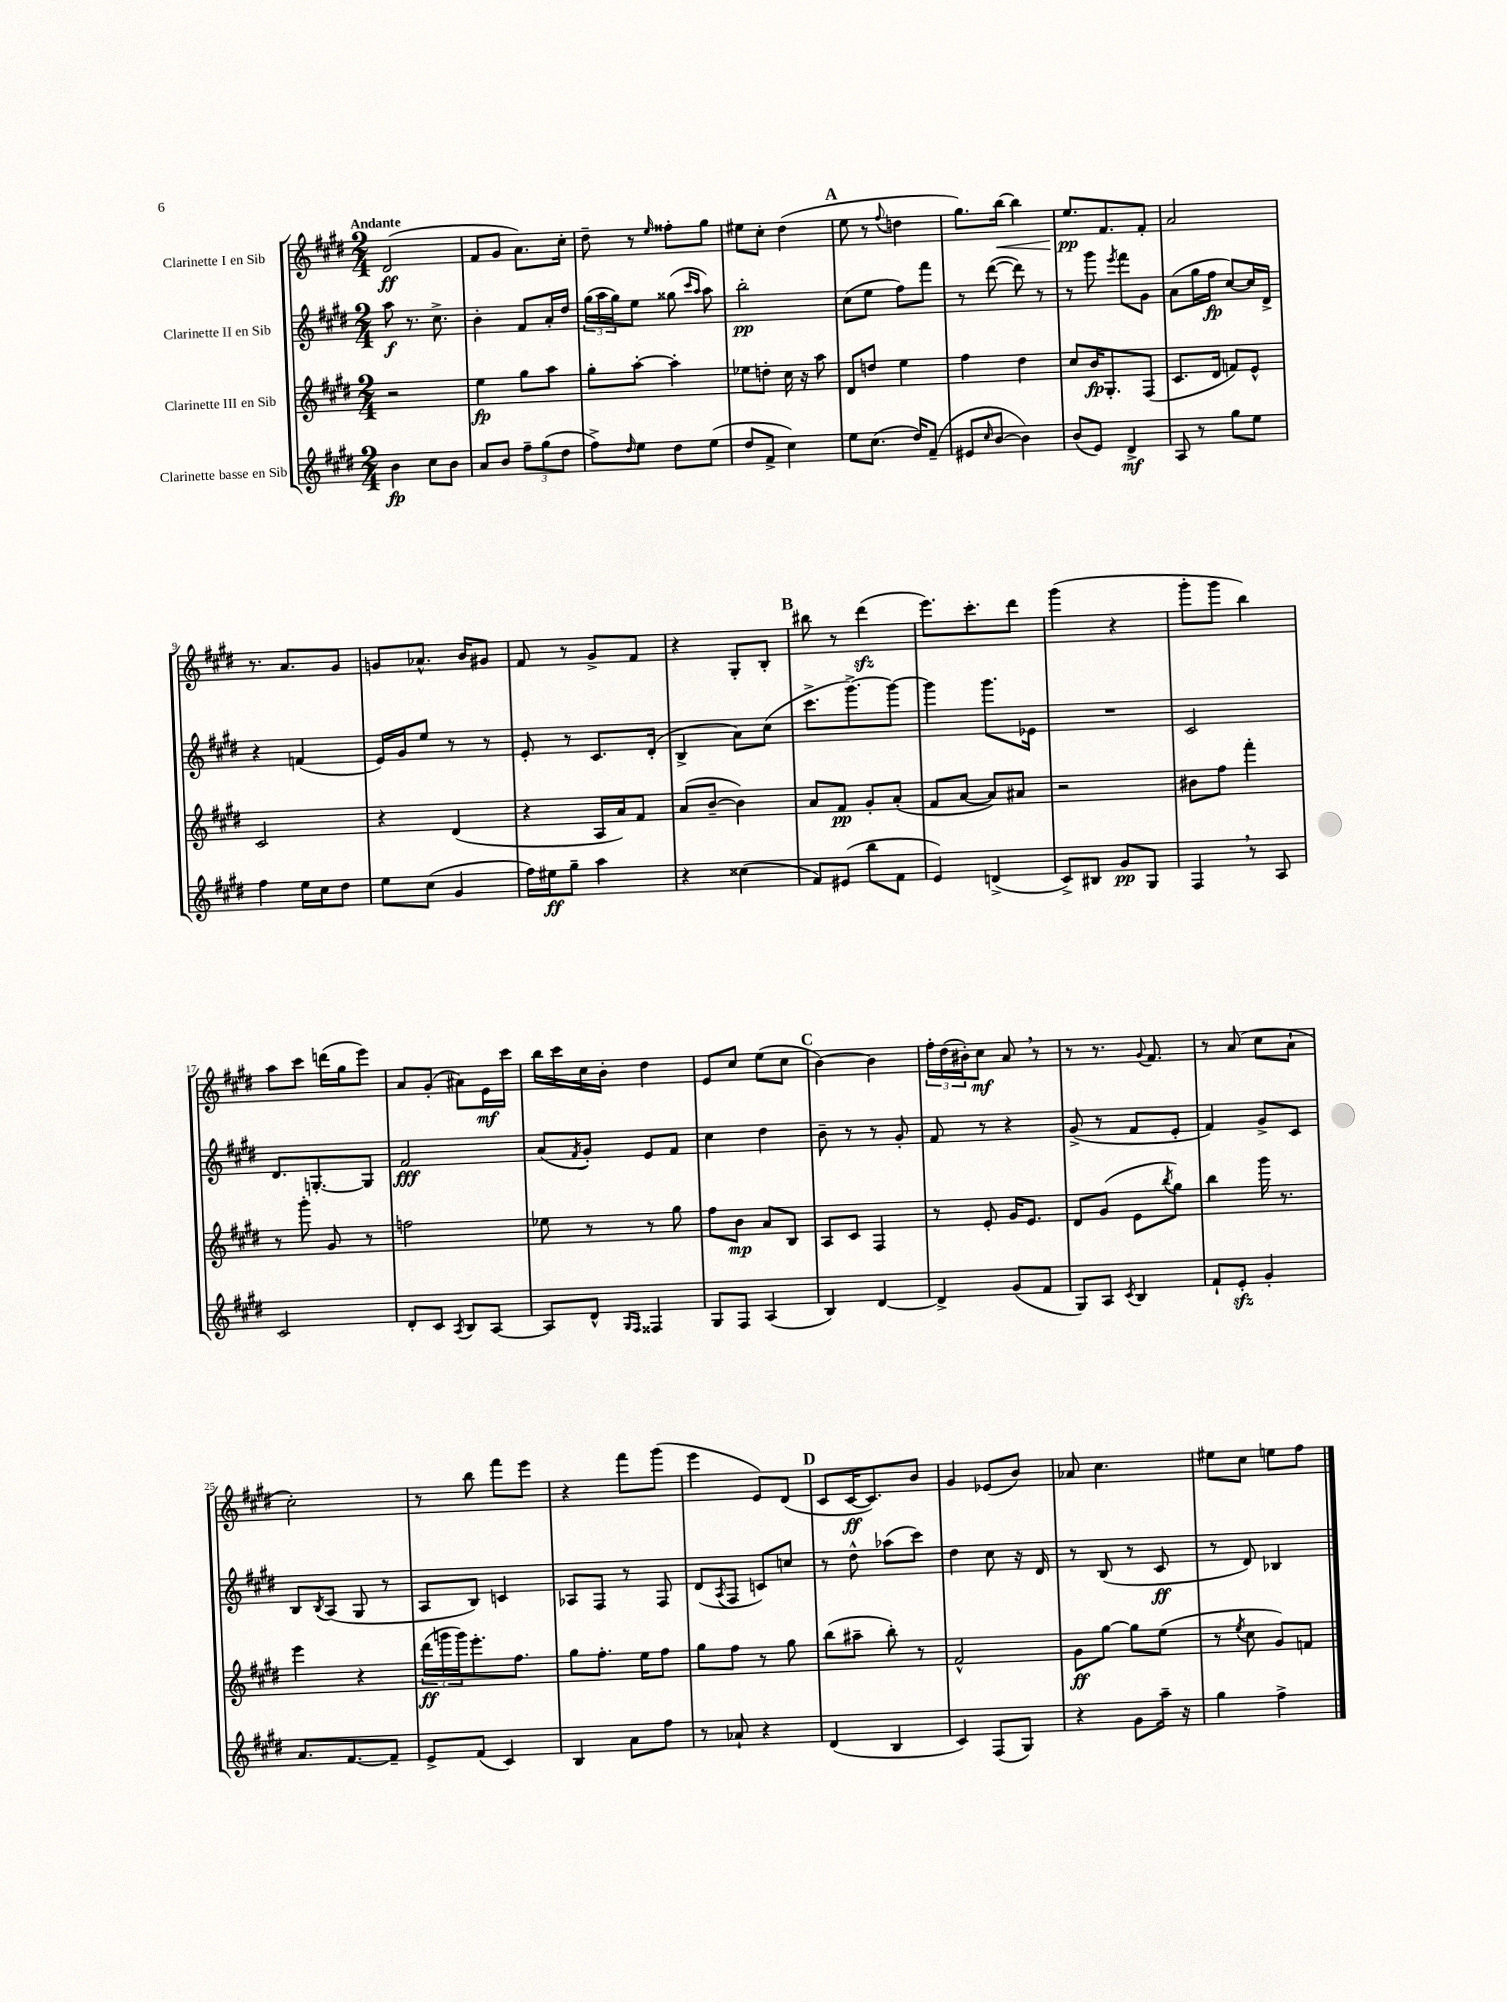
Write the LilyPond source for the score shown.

<<
\new StaffGroup <<
\new Staff = "s0" \with { instrumentName = "Clarinette I en Sib" } {
    \clef treble \key e \major \numericTimeSignature \time 2/4 \tempo "Andante"
    dis'2\ff( |
    fis'8 gis'8 a'8.) cis''16-. |
    dis''8-- r8 \grace { e''16 } fisis''8-. gis''8 |
    eis''8 cis''8-. dis''4( |
    \mark \markup { \bold "A" } e''8 r8 \appoggiatura { fis''8 } d''4 |
    gis''8.) b''16~\< b''4 |
    e''8.\pp\! fis'8. fis'8-. |
    a'2 |
    r8. a'8. gis'8 |
    g'8 aes'8.-^ b'16 gis'8 |
    fis'8 r8 gis'8-> fis'8 |
    r4 gis8-. b8-. |
    \mark \markup { \bold "B" } bis''8 r8 dis'''4\sfz( |
    e'''8.) cis'''8.-. dis'''8 |
    gis'''4( r4 |
    gis'''8-. gis'''8 b''4) |
    a''8 cis'''8 d'''16( gis''16 e'''8) |
    a'8 gis'8-.( ais'8) e'16\mf cis'''16 |
    b''16 cis'''16 cis''16 b'16-. dis''4 |
    e'8 cis''8 e''8( cis''8 |
    \mark \markup { \bold "C" } b'4~) b'4 |
    \tuplet 3/2 { fis''16-. dis''16( bis'16-.) } cis''8\mf a'8 \breathe r8 |
    r8 r8. \appoggiatura { gis'8 } fis'8. |
    r8 a'8( cis''8 a'8-! |
    cis''2-.) |
    r8 b''8 fis'''8 e'''8 |
    r4 fis'''8 gis'''8( |
    e'''4 e'8) dis'8( |
    \mark \markup { \bold "D" } cis'8 cis'16~\ff cis'8.) b'8 |
    gis'4 ees'8( b'8) |
    aes'8 cis''4. |
    eis''8 cis''8 e''8 fis''8 \bar "|." |
}
\new Staff = "s1" \with { instrumentName = "Clarinette II en Sib" } {
    \clef treble \key e \major \numericTimeSignature \time 2/4
    a''8\f r8. cis''8.-> |
    b'4-. fis'8 a'16-. dis''16 |
    \tuplet 3/2 { gis''16( a''16 gis''16) } e''8 gisis''8( \grace { cis'''16 a''16 } a''8) |
    b''2-.\pp |
    \mark \markup { \bold "A" } cis''8( e''8 fis''8) fis'''8 |
    r8 dis'''8~( dis'''8) r8 |
    r8 gis'''8 \acciaccatura { e'''8 } fis'''8 gis'8 |
    a'8( gis''16 fis''16\fp cis''8~) cis''16 dis'16-> |
    r4 f'4( |
    e'16) gis'16 e''8 r8 r8 |
    e'8-. r8 cis'8. dis'16-.( |
    b4-> a'8) cis''8( |
    \mark \markup { \bold "B" } cis'''8.-> gis'''8.~->) gis'''8~ |
    gis'''4 gis'''8. ees'16 |
    R2 |
    cis'2 |
    dis'8. g8.~-. g8 |
    fis'2\fff |
    a'8( \acciaccatura { fis'8 } gis'8-.) e'8 fis'8 |
    cis''4 dis''4 |
    \mark \markup { \bold "C" } b'8-- r8 r8 gis'8-. |
    fis'8 r8 r4 |
    gis'8->( r8 fis'8 e'8-. |
    fis'4) gis'8-> cis'8 |
    b8 \acciaccatura { b8 } a8( gis8 r8 |
    a8 b8) c'4 |
    aes8 fis8 r8 fis8 |
    dis'8( \acciaccatura { a8 } fis8 c'8) c''8 |
    \mark \markup { \bold "D" } r8 dis''8-^ aes''8( cis'''8) |
    dis''4 cis''8 r16 dis'16 |
    r8 b8( r8 cis'8\ff |
    r8 dis'8) bes4 \bar "|." |
}
\new Staff = "s2" \with { instrumentName = "Clarinette III en Sib" } {
    \clef treble \key e \major \numericTimeSignature \time 2/4
    r2 |
    e''4\fp gis''8 a''8 |
    gis''8-. a''8~-. a''4-. |
    ees''8 d''8-. cis''16 r16 a''8 |
    \mark \markup { \bold "A" } dis'8 d''8 e''4 |
    fis''4 dis''4 |
    cis''8 b'16\fp gis8.-. fis8( |
    cis'8. dis'16 f'8) e'8-^ |
    cis'2 |
    r4 dis'4( |
    r4 a16 a'16) fis'8 |
    a'8( b'8~-- b'4) |
    \mark \markup { \bold "B" } a'8 fis'8\pp gis'8-. a'8-.( |
    fis'8 a'8~ a'8) ais'8 |
    r2 |
    bis'8 fis''8 fis'''4-. |
    r8 gis'''8-. gis'8 r8 |
    f''2 |
    ees''8 r8 r8 gis''8 |
    fis''8 b'8\mp a'8 b8 |
    \mark \markup { \bold "C" } a8 cis'8 fis4 |
    r8 e'8-. gis'16 e'8. |
    dis'8 gis'8( e'8 \acciaccatura { b''8 } gis''8) |
    b''4 gis'''16 r8. |
    e'''4 r4 |
    \tuplet 3/2 { dis'''16\ff( g'''16 g'''16) } e'''8.-. fis''8. |
    gis''8 fis''8.-. e''16 fis''8 |
    gis''8 fis''8 r8 gis''8 |
    \mark \markup { \bold "D" } b''8( ais''8-- b''8-.) r8 |
    fis'2-^ |
    gis'8\ff gis''8~ gis''8 e''8( |
    r8 \acciaccatura { e''8 } cis''8 gis'8) f'8 \bar "|." |
}
\new Staff = "s3" \with { instrumentName = "Clarinette basse en Sib" } {
    \clef treble \key e \major \numericTimeSignature \time 2/4
    b'4\fp cis''8 b'8 |
    a'8 b'8 \tuplet 3/2 { fis''8-- gis''8( dis''8 } |
    fis''8->) \grace { dis''16 } e''8 dis''8 e''8( |
    dis''8 fis'8-> cis''4) |
    \mark \markup { \bold "A" } e''8 cis''8.( dis''16) fis'8--( |
    eis'8 \grace { cis''16 } b'8~ b'4) |
    b'8( e'8) dis'4->\mf |
    a8 r8 gis''8 e''8 |
    fis''4 e''16 cis''16 dis''8 |
    e''8 cis''8( gis'4 |
    fis''16) eis''16\ff gis''8-- a''4 |
    r4 cisis''4( |
    \mark \markup { \bold "B" } fis'8) eis'8( b''8 fis'8 |
    e'4) d'4->( |
    cis'8->) bis8 gis'8\pp gis8 |
    fis4 \breathe r8 a8 |
    cis'2 |
    dis'8-. cis'8 \acciaccatura { a8 } b8 a8~ |
    a8 dis'8-^ \grace { gis16 fis16 } fisis4 |
    gis8 fis8 a4( |
    \mark \markup { \bold "C" } b4) dis'4~ |
    dis'4-> gis'8( fis'8 |
    gis8) a8 \acciaccatura { cis'8 } b4 |
    fis'8-! e'8-.\sfz gis'4-. |
    a'8. fis'8.~ fis'8-- |
    e'8-> fis'8( cis'4) |
    b4 a'8 fis''8 |
    r8 aes'8-! r4 |
    \mark \markup { \bold "D" } dis'4( b4 |
    cis'4) fis8( gis8) |
    r4 gis'8 a''16-- r16 |
    gis''4 fis''4-> \bar "|." |
}
>>
>>
